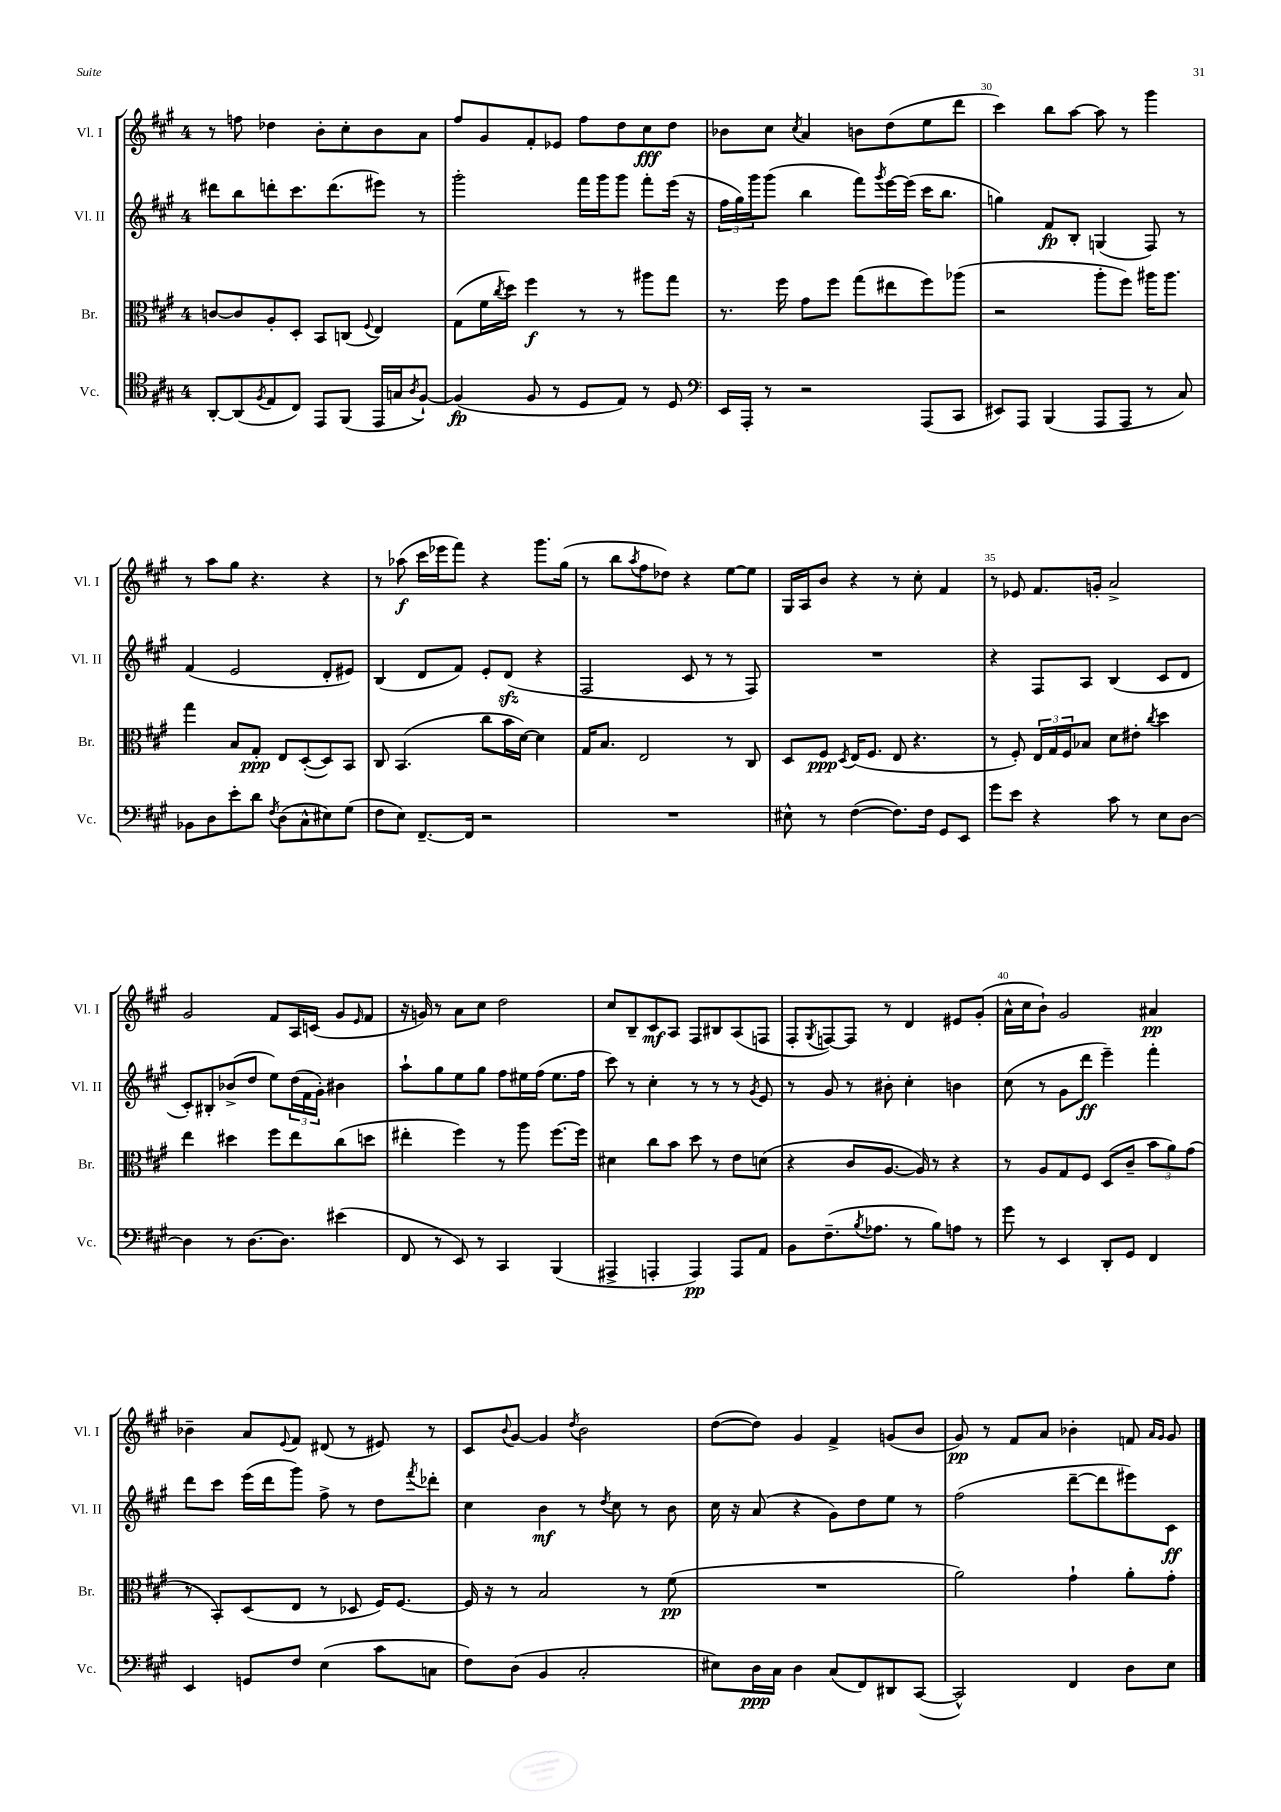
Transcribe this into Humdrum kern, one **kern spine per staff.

**kern	**dynam	**kern	**dynam	**kern	**dynam	**kern	**dynam
*part4	*part4	*part3	*part3	*part2	*part2	*part1	*part1
*staff4	*staff4	*staff3	*staff3	*staff2	*staff2	*staff1	*staff1
*I"Vc.	*	*I"Br.	*	*I"Vl. II	*	*I"Vl. I	*
*I'Vc.	*	*I'Br.	*	*I'Vl. II	*	*I'Vl. I	*
*clefC4	*	*clefC3	*	*clefG2	*	*clefG2	*
*k[f#c#g#]	*	*k[f#c#g#]	*	*k[f#c#g#]	*	*k[f#c#g#]	*
*M4/4	*	*M4/4	*	*M4/4	*	*M4/4	*
=27	=27	=27	=27	=27	=27	=27	=27
[8AA'/L	.	[8cn/L	.	8ddd#X\L	.	8r	.
(8AA/]	.	8c/]	.	8bb\	.	8ffn\	.
8qF#/	.	.	.	.	.	.	.
8E/	.	8A'/	.	8dddn'\	.	4dd-X\	.
8C#/J)	.	8D'/J	.	8.ccc#\	.	.	.
8EE/L	.	8BB/L	.	.	.	8b'\L	.
.	.	.	.	(8.ddd\	.	.	.
(8FF#/J	.	(8Cn/J	.	.	.	8cc#'\	.
.	.	8qqF#/	.	.	.	.	.
16EE/LL	.	4E/)	.	8eee#X\J)	.	8b\	.
16Gn/J	.	.	.	.	.	.	.
8qA/	.	.	.	.	.	.	.
[8F#`/J)	.	.	.	8r	.	8a\J	.
=28	=28	=28	=28	=28	=28	=28	=28
(4F#/]	fp	(8G#\L	.	2ggg#'\	.	8ff#/L	.
.	.	16f#\L	.	.	.	8g#/	.
.	.	8qcc#/	.	.	.	.	.
.	.	16dd\JJ)	.	.	.	.	.
8F#/	.	4ff#\	f	.	.	8f#'/	.
8r	.	.	.	.	.	8e-X/J	.
8D/L	.	8r	.	16fff#\LL	.	8ff#\L	.
.	.	.	.	16ggg#\J	.	.	.
8E/J)	.	8r	.	8ggg#\J	.	8dd\	.
8r	.	8aa#X\L	.	8fff#'\L	.	8cc#\	fff
8D/	.	8gg#\J	.	(16eee\Jk	.	8dd\J	.
.	.	.	.	16r	.	.	.
=29	=29	=29	=29	=29	=29	=29	=29
*clefF4	*	*	*	*	*	*	*
16EE/LL	.	8.r	.	24ff#\LL	.	8b-X\L	.
.	.	.	.	24gg#\)	.	.	.
16AAA'/JJ	.	.	.	.	.	.	.
.	.	.	.	24ggg#\J	.	.	.
8r	.	.	.	(8ggg#\J	.	8cc#\J	.
.	.	16ff#\	.	.	.	.	.
.	.	.	.	.	.	8qcc#/	.
2r	.	8g#\L	.	4bb\	.	4a/	.
.	.	8ff#\J	.	.	.	.	.
.	.	(8gg#\L	.	8fff#\L)	.	8bn\L	.
.	.	.	.	8qggg#/	.	.	.
.	.	8ee#X\	.	[16eee\L	.	(8dd\	.
.	.	.	.	(16eee\JJ]	.	.	.
(8AAA/L	.	8ff#\)	.	16ccc#\KL	.	8ee\	.
.	.	.	.	8.bb\J	.	.	.
8CC#/J	.	(8aa-X\J	.	.	.	8ddd\J	.
=30	=30	=30	=30	=30	=30	=30	=30
8EE#X/L)	.	2r	.	4ggn\)	.	4ccc#\)	.
8AAA/J	.	.	.	.	.	.	.
(4BBB/	.	.	.	8f#/L	fp	8bb\L	.
.	.	.	.	8B'/J	.	[8aa\J	.
8AAA/L	.	8aa'\L	.	(4Gn/	.	8aa\]	.
8AAA/J	.	8ff#\J)	.	.	.	8r	.
8r	.	16aa#X\KL	.	8F#/)	.	4ggg#\	.
.	.	8.aa#\J	.	.	.	.	.
8C#/)	.	.	.	8r	.	.	.
!!LO:LB:g=z
=31	=31	=31	=31	=31	=31	=31	=31
8BB-X\L	.	4gg#\	.	(4f#/	.	8r	.
8D\	.	.	.	.	.	8aa\L	.
8e'\	.	8B/L	.	2e/	.	8gg#\J	.
8d\J	.	8G#'/J	ppp	.	.	4.r	.
8qF#/	.	.	.	.	.	.	.
(8D\L	.	8E/L	.	.	.	.	.
8C#^^\	.	([8D'/	.	.	.	.	.
8E#X\)	.	8D/])	.	8d'/L	.	4r	.
(8G#\J	.	8BB/J	.	8e#X/J)	.	.	.
=32	=32	=32	=32	=32	=32	=32	=32
8F#\L	.	8C#/	.	(4B/	.	8r	.
8E\J)	.	(4.BB/	.	.	.	(8aa-X\	f
[8.FF#~/L	.	.	.	8d/L	.	16ccc#\LL	.
.	.	.	.	.	.	16eee-X\J	.
.	.	.	.	8f#/J)	.	8fff#\J)	.
16FF#/Jk]	.	.	.	.	.	.	.
2r	.	8cc#\L	.	8e'/L	.	4r	.
.	.	16b\L	.	(8dzz/J	.	.	.
.	.	[16d\JJ)	.	.	.	.	.
.	.	4d\]	.	4r	.	8.ggg#\L	.
.	.	.	.	.	.	(16gg#\Jk	.
=33	=33	=33	=33	=33	=33	=33	=33
1r	.	16G#/KL	.	2F#/	.	8r	.
.	.	8.B/J	.	.	.	.	.
.	.	.	.	.	.	8bb\L	.
.	.	.	.	.	.	8qaa/	.
.	.	2E/	.	.	.	8ff#\	.
.	.	.	.	.	.	8dd-X\J)	.
.	.	.	.	8c#/	.	4r	.
.	.	.	.	8r	.	.	.
.	.	8r	.	8r	.	[8ee\L	.
.	.	8C#/	.	8F#/)	.	8ee\J]	.
=34	=34	=34	=34	=34	=34	=34	=34
8E#X^^\	.	8D/L	.	1r	.	16G#/LL	.
.	.	.	.	.	.	16A/J	.
8r	.	8F#/J	ppp	.	.	8b/J	.
.	.	8qD/	.	.	.	.	.
([4F#\	.	(16E/KL	.	.	.	4r	.
.	.	8.F#/J	.	.	.	.	.
8.F#\L])	.	8E/	.	.	.	8r	.
.	.	4.r	.	.	.	8cc#'\	.
16F#\Jk	.	.	.	.	.	.	.
8GG#/L	.	.	.	.	.	4f#/	.
8EE/J	.	.	.	.	.	.	.
=35	=35	=35	=35	=35	=35	=35	=35
8g#\L	.	8r	.	4r	.	8r	.
8e\J	.	8F#'/)	.	.	.	8e-X/	.
4r	.	24E/LL	.	8F#/L	.	8.f#/L	.
.	.	24G#/	.	.	.	.	.
.	.	24F#/J	.	.	.	.	.
.	.	8B-X/J	.	8A/J	.	.	.
.	.	.	.	.	.	16gn'/Jk	.
8c#\	.	8d\L	.	(4B/	.	2a^/	.
8r	.	8e#X'\J	.	.	.	.	.
.	.	8qcc#/	.	.	.	.	.
8E\L	.	4dd\	.	8c#/L	.	.	.
[8D\J	.	.	.	8d/J	.	.	.
!!LO:LB:g=z
=36	=36	=36	=36	=36	=36	=36	=36
4D\]	.	4ee\	.	8c#'/L)	.	2g#/	.
.	.	.	.	8B#X'/	.	.	.
8r	.	4dd#X\	.	(8b-X^/	.	.	.
[8.D\L	.	.	.	8dd/J	.	.	.
.	.	8ff#\L	.	8ee\L)	.	8f#/L	.
8.D\J]	.	.	.	.	.	.	.
.	.	8ee\	.	(24dd\L	.	16A/L	.
.	.	.	.	24f#\	.	.	.
.	.	.	.	.	.	(16cn/JJ	.
.	.	.	.	24g#'\JJ)	.	.	.
(4e#X\	.	(8cc#\	.	4b#X\	.	8g#/L	.
.	.	.	.	.	.	16qqe/	.
.	.	8ddn\J	.	.	.	8f#/J	.
=37	=37	=37	=37	=37	=37	=37	=37
8FF#/	.	4ee#X'\	.	8aa`\L	.	16r	.
.	.	.	.	.	.	16gn/)	.
8r	.	.	.	8gg#\	.	8r	.
8EE/)	.	4ff#\)	.	8ee\	.	8a\L	.
8r	.	.	.	8gg#\J	.	8cc#\J	.
4CC#/	.	8r	.	8ff#\L	.	2dd\	.
.	.	8aa\	.	16ee#X\L	.	.	.
.	.	.	.	(16ff#\JJ	.	.	.
(4BBB/	.	[8.ff#\L	.	8.ee#\L	.	.	.
.	.	16ff#\Jk]	.	16ff#\Jk	.	.	.
=38	=38	=38	=38	=38	=38	=38	=38
4AAA#X^/	.	4d#X\	.	8ccc#\)	.	8cc#/L	.
.	.	.	.	8r	.	8B~/	.
4AAAn'/	.	8cc#\L	.	4cc#'\	.	8c#/	mf
.	.	8b\J	.	.	.	8A/J	.
4AAA/)	pp	8dd\	.	8r	.	8F#/L	.
.	.	8r	.	8r	.	8B#X/	.
8AAA/L	.	8e\L	.	8r	.	(8A/	.
.	.	.	.	8qg#/	.	.	.
8AA/J	.	(8dn\J	.	8e/	.	8Fn/J	.
=39	=39	=39	=39	=39	=39	=39	=39
8BB\L	.	4r	.	8r	.	8F#'/L	.
.	.	.	.	.	.	8qG#/	.
(8.F#~\	.	.	.	8g#/	.	[8Fn/)	.
.	.	8c#/L	.	8r	.	8F/J]	.
8qB/	.	.	.	.	.	.	.
8.A-X\J	.	.	.	.	.	.	.
.	.	[8.A/J	.	8b#X'\	.	8r	.
8r	.	.	.	4cc#'\	.	4d/	.
.	.	16A/])	.	.	.	.	.
8B\L)	.	8r	.	.	.	.	.
8An\J	.	4r	.	4bn\	.	8e#X/L	.
8r	.	.	.	.	.	(8g#'/J	.
=40	=40	=40	=40	=40	=40	=40	=40
8g#\	.	8r	.	(8cc#\	.	16a^^\LL	.
.	.	.	.	.	.	16cc#\J	.
8r	.	8A/L	.	8r	.	8b`\J)	.
4EE/	.	8G#/	.	8g#\L	.	2g#/	.
.	.	8F#/J	.	8ddd\J	ff	.	.
8DD'/L	.	(8D/L	.	4eee~\)	.	.	.
8GG#/J	.	8c#~/J	.	.	.	.	.
4FF#/	.	12b\L	.	4fff#'\	.	4a#X/	pp
.	.	12a\)	.	.	.	.	.
.	.	(12g#\J	.	.	.	.	.
!!LO:LB:g=z
=41	=41	=41	=41	=41	=41	=41	=41
4EE/	.	8r	.	8ddd\L	.	4b-X~\	.
.	.	8BB'/L)	.	8ccc#\J	.	.	.
8GGn/L	.	(8D/	.	(16eee\LL	.	8a/L	.
.	.	.	.	16ddd\J	.	.	.
.	.	.	.	.	.	8qqe/	.
8F#/J	.	8E/J	.	8ggg#\J)	.	8f#/J	.
(4E\	.	8r	.	8ff#^\	.	(8d#X/	.
.	.	8D-X/	.	8r	.	8r	.
8c#\L	.	16F#/KL)	.	8dd\L	.	8e#X/)	.
.	.	[8.F#/J	.	.	.	.	.
.	.	.	.	8qfff#/	.	.	.
8Cn\J	.	.	.	8ddd-X'\J	.	8r	.
=42	=42	=42	=42	=42	=42	=42	=42
8F#\L)	.	16F#/]	.	4cc#\	.	8c#/L	.
.	.	16r	.	.	.	.	.
.	.	.	.	.	.	8qqb/	.
(8D\J	.	8r	.	.	.	[8g#/J	.
4BB/	.	2B/	.	4b\	mf	4g#/]	.
.	.	.	.	.	.	8qdd/	.
2C#'/	.	.	.	8r	.	2b\	.
.	.	.	.	8qdd/	.	.	.
.	.	.	.	8cc#\	.	.	.
.	.	8r	.	8r	.	.	.
.	.	(8f#\	pp	8b\	.	.	.
=43	=43	=43	=43	=43	=43	=43	=43
8E#X\L)	.	1r	.	16cc#\	.	([8dd\L	.
.	.	.	.	16r	.	.	.
16D\L	ppp	.	.	(8a/	.	8dd\J])	.
16C#\JJ	.	.	.	.	.	.	.
4D\	.	.	.	4r	.	4g#/	.
(8C#/L	.	.	.	8g#\L)	.	4f#^/	.
8FF#/)	.	.	.	8dd\	.	.	.
8DD#X/	.	.	.	8ee\J	.	(8gn/L	.
([8CC#/J	.	.	.	8r	.	8b/J	.
=44	=44	=44	=44	=44	=44	=44	=44
2CC#^^/])	.	2a\)	.	(2ff#\	.	8g#/)	pp
.	.	.	.	.	.	8r	.
.	.	.	.	.	.	8f#/L	.
.	.	.	.	.	.	8a/J	.
4FF#/	.	4g#`\	.	[8ddd~\L	.	4b-X'\	.
.	.	.	.	8ddd\]	.	.	.
8D\L	.	8a'\L	.	8eee#X\)	.	8fn/	.
.	.	.	.	.	.	16qqa/LL	.
.	.	.	.	.	.	16qqg#/JJ	.
8E\J	.	8g#'\J	.	8c#\J	ff	8g#/	.
==	==	==	==	==	==	==	==
*-	*-	*-	*-	*-	*-	*-	*-
